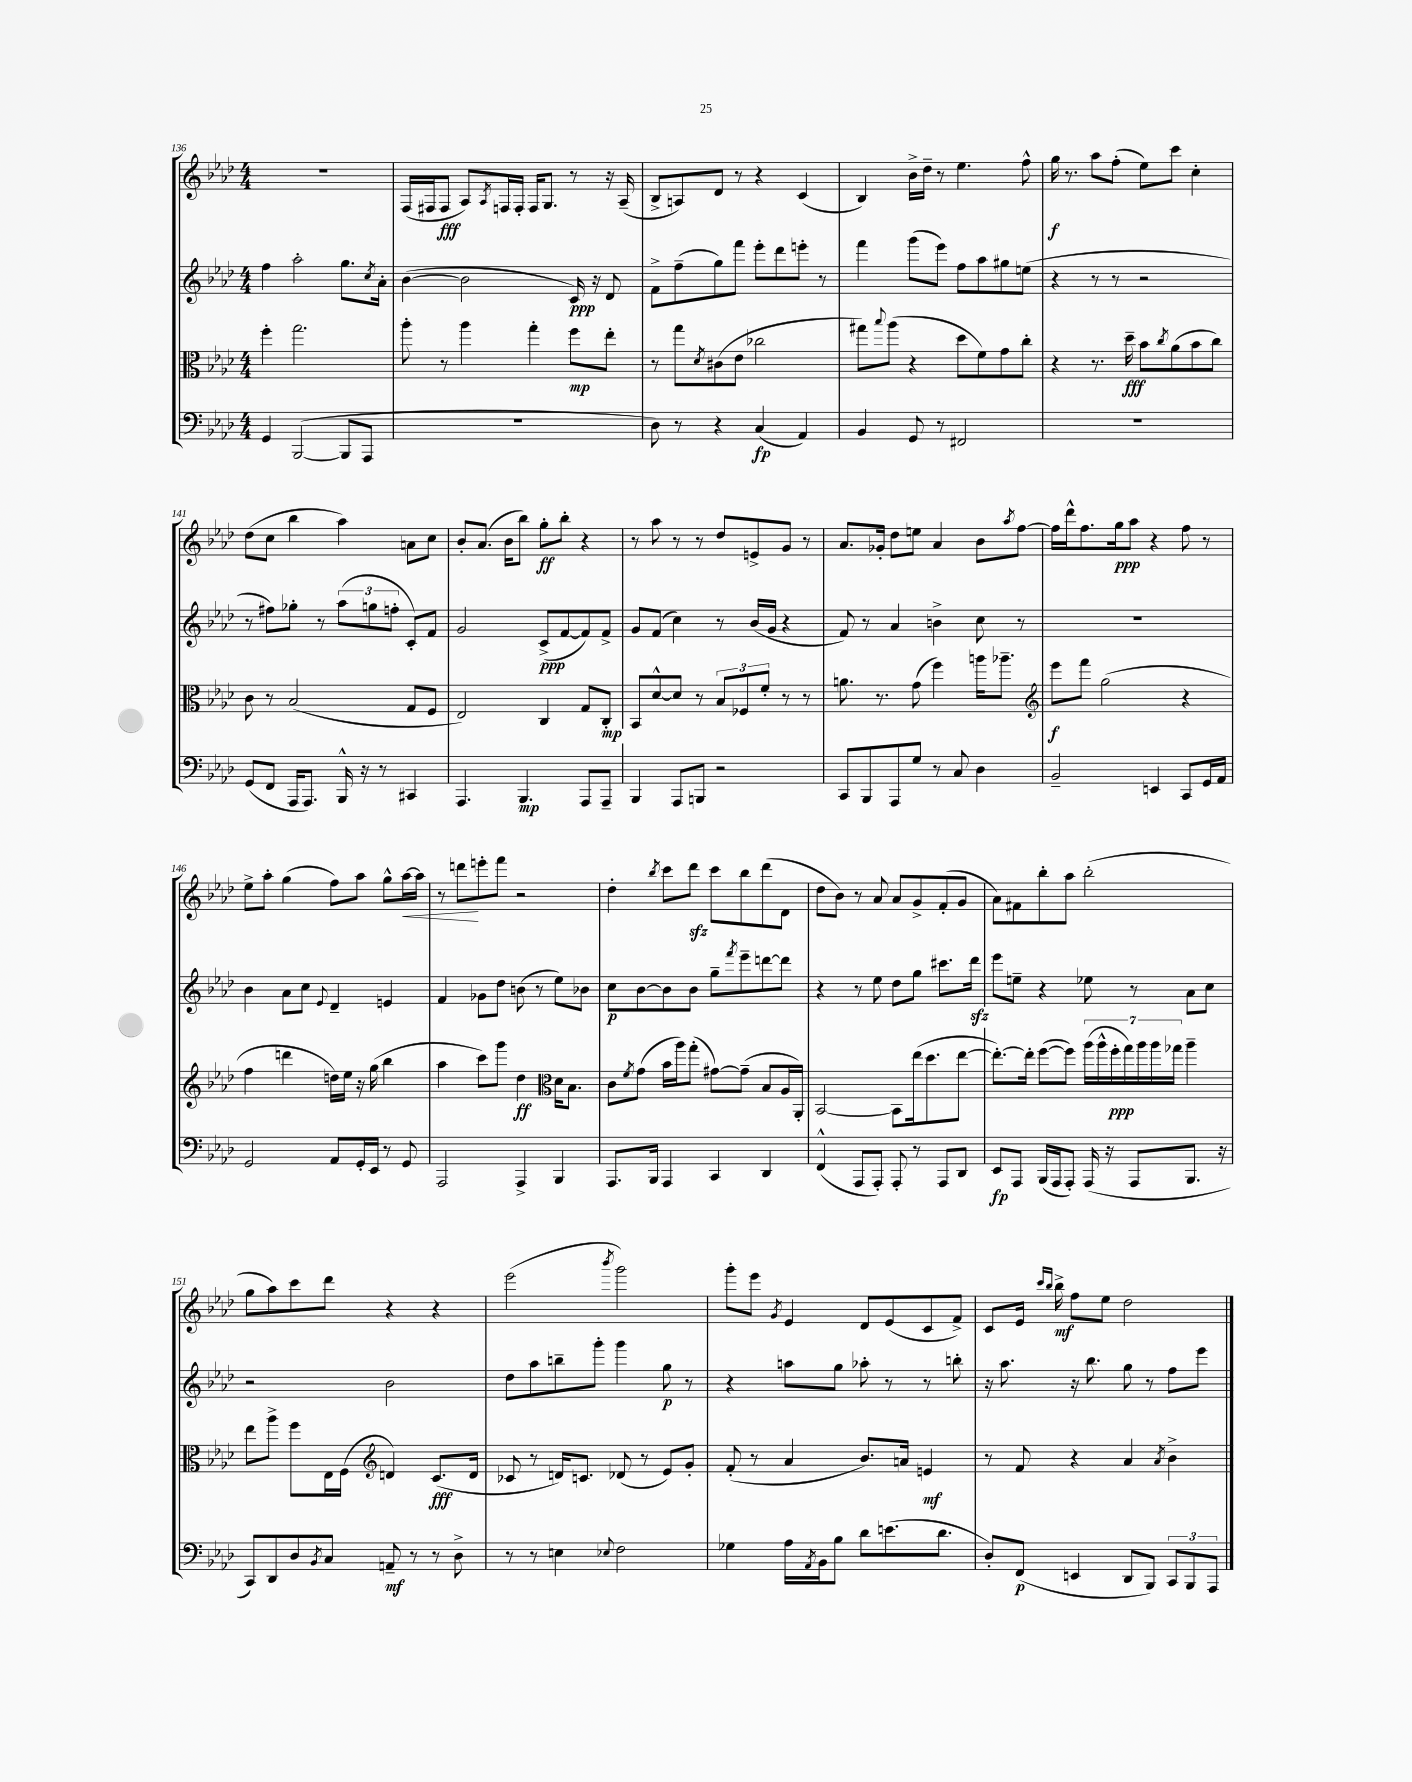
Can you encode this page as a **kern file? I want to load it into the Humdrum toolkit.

**kern	**kern	**kern	**kern
*staff4	*staff3	*staff2	*staff1
*clefF4	*clefC3	*clefG2	*clefG2
*k[b-e-a-d-]	*k[b-e-a-d-]	*k[b-e-a-d-]	*k[b-e-a-d-]
*M4/4	*M4/4	*M4/4	*M4/4
4GG	4ff'	4ff	1r
([2BBB-	2.gg	2aa-'	.
8BBB-]	.	8.gg	.
8AAA-	.	.	.
.	.	8qcc	.
.	.	16a-'	.
=	=	=	=
1r	8aa-'	([4b-	(16F
.	.	.	16F#
.	8r	.	8F#
.	4aa-	2b-]	8A-)
.	.	.	8qA-
.	.	.	16F
.	.	.	16F'
.	4gg'	.	16F
.	.	.	8.G
.	8ff	16c)	8r
.	.	16r	.
.	8ee-'	8d-	16r
.	.	.	(16A-~
=	=	=	=
8D-)	8r	8f^	8B-^
8r	8gg	(8ff~	8A)
.	8qd-	.	.
4r	(8c#	8gg)	8d-
.	8e-	8fff	8r
(4C	2cc-	8eee-'	4r
.	.	8ddd-	.
4AA-)	.	8eee'	(4c
.	.	8r	.
=	=	=	=
4BB-	8gg#)	4fff	4B-)
.	8qqbb-	.	.
.	(8aa-	.	.
8GG	4r	(8ggg	16b-^
.	.	.	16dd-~
8r	.	8eee-)	8r
2FF#	8dd-	8ff	4.ee-
.	8f)	8aa-	.
.	8g	8gg#	.
.	8cc'	(8ee	8ff^^
=	=	=	=
1r	4r	4r	16gg
.	.	.	8.r
.	8.r	8r	8aa-
.	.	8r	(8ff'
.	16dd-~	.	.
.	8b-	2r	8ee-)
.	8qcc	.	.
.	(8a-	.	8ccc
.	8b-	.	4cc'
.	8cc)	.	.
=	=	=	=
(8GG	8c	8r	(8dd-
8FF	8r	8ff#)	8cc
16AAA-	(2B-	8gg-'	4bb-
8.AAA-)	.	.	.
.	.	8r	.
16BBB-^^	.	(12aa-	4aa-)
16r	.	.	.
.	.	12gg	.
8r	.	.	.
.	.	12ff'	.
4CC#	8G	8c')	8a
.	8F	8f	8cc
=	=	=	=
4.AAA-	2E-)	2g	8b-'
.	.	.	(8.a-
.	.	.	16b-
4.BBB-	.	.	8bb-)
.	4C	(8c^	8gg'
.	.	[8f	8bb-'
8AAA-	8G	8f])	4r
8AAA-~	8C'	8f^	.
=	=	=	=
4BBB-	8BB-	8g	8r
.	[8d-^^	(8f	8aa-
8AAA-	8d-]	4cc)	8r
8BBB	8r	.	8r
2r	12B-	8r	8dd-
.	12F-	.	.
.	.	(16b-	8e^
.	12f'	.	.
.	.	16g	.
.	8r	4r	8g
.	8r	.	8r
=	=	=	=
8CC	8.a	8f)	8.a-
8BBB-	.	8r	.
.	8.r	.	16g-'
8AAA-	.	4a-	8dd-
8G	(8g	.	8ee
8r	4ff)	4b^	4a-
8C	.	.	.
4D-	16aa	8cc	8b-
.	8.aa-~	.	.
.	.	.	8qaa-
.	.	8r	[8ff
=	=	=	=
*	*clefG2	*	*
2BB-~	8eee-	1r	16ff]
.	.	.	16ddd-^^
.	8fff	.	8.ff
.	(2gg	.	.
.	.	.	16gg
.	.	.	8aa-
4EE	.	.	4r
8CC	4r	.	8ff
16GG	.	.	8r
16AA-	.	.	.
=	=	=	=
2GG	4ff	4b-	8ee-^
.	.	.	8aa-'
.	4ddd	8a-	(4gg
.	.	8cc	.
.	.	8qqe-	.
8AA-	16dd)	4d-~	8ff)
.	16ee-	.	.
16GG'	16r	.	8aa-
16EE-	(16gg	.	.
8r	4bb-	4e	8gg^^
8GG	.	.	[16aa-
.	.	.	16aa-]
=	=	=	=
2AAA-	4aa-	4f	8r
.	.	.	8ddd
.	8ccc)	8g-	8eee'
.	8ggg	8dd-	8fff
4AAA-^	4dd-	(8b	2r
.	.	8r	.
*	*clefC3	*	*
4BBB-	16d-	8ee-)	.
.	8.B-	.	.
.	.	8b-	.
=	=	=	=
8.AAA-	8c	8cc	4dd-'
.	8qf	.	.
.	(8g	[8b-	.
16BBB-	.	.	.
.	.	.	8qbb-
4AAA-	16b-	8b-]	8ccc
.	16aa-)	.	.
.	(8gg'	8b-	8ddd-
4CC	[8g#)	8gg~	8ccc
.	.	8qfff	.
.	(8g#~]	8eee-~	8bb-
4DD-	8B-	[8ddd	(8ddd-
.	16A-	8ddd]	8d-
.	16AA-')	.	.
=	=	=	=
(4FF^^	[2BB-	4r	8dd-
.	.	.	8b-)
8AAA-	.	8r	8r
8AAA-')	.	8ee-	8a-
8AAA-'	8BB-]	8dd-	8a-
8r	(16ee-	8gg	8g^
.	8.dd-	.	.
8AAA-	.	8.ccc#	(8f'
8DD-	[8ee-	.	8g
.	.	16ddd-	.
=	=	=	=
8EE-	8.ee-'_)	8eee-	8a-)
8AAA-	.	8ee~	8f#
.	16ee-']	.	.
(16BBB-	([8ff	4r	8bb-'
16AAA-	.	.	.
8AAA-')	8ff])	.	8aa-
(16AAA-	(28aa-	8ee-	(2bb-'
.	28aa-^^	.	.
16r	.	.	.
.	28ff'	.	.
.	28gg)	.	.
8AAA-	.	8r	.
.	28aa-	.	.
.	28aa-	.	.
.	28gg-	.	.
8.BBB-	4aa-~	8a-	.
.	.	8cc	.
16r	.	.	.
=	=	=	=
8CC)	8ee-	2r	8gg
8DD-	8aa-^	.	8aa-)
8D-	8ff	.	8ccc
8qBB-	.	.	.
8C	16E-	.	8ddd-
.	(16F	.	.
*	*clefG2	*	*
8AA~	4d)	2b-	4r
8r	.	.	.
8r	(8.c	.	4r
8D-^	.	.	.
.	16d	.	.
=	=	=	=
8r	8c-	8dd-	(2eee-
8r	8r	8aa-	.
4E	16d)	8bb~	.
.	8.c	.	.
.	.	8ggg'	.
8qqE-	.	.	8qbbb-
2F	(8d-	4ggg	2ggg)
.	8r	.	.
.	8e-)	8gg	.
.	8g'	8r	.
=	=	=	=
4G-	(8f'	4r	8ggg'
.	8r	.	8eee-
.	.	.	8qg
16A-	4a-	8aa	4e-
8qAA-	.	.	.
16BB-	.	.	.
8B-	.	8gg	.
8d-	8.b-)	8aa-'	8d-
(8.e	.	8r	(8e-
.	16a	.	.
.	4e	8r	8c
8.d-	.	.	.
.	.	8bb'	8f^)
=	=	=	=
8D-')	8r	16r	8c
.	.	8.aa-	.
(8FF	8f	.	16e-
.	.	.	16qqccc
.	.	.	16qqbb-
.	.	.	16bb-^
4EE	4r	16r	8ff
.	.	8.bb-	.
.	.	.	8ee-
8DD-	4a-	8gg	2dd-
8BBB-)	.	8r	.
.	8qa-	.	.
12CC	4b-^	8ff	.
12BBB-	.	.	.
.	.	8eee-	.
12AAA-	.	.	.
==	==	==	==
*-	*-	*-	*-
